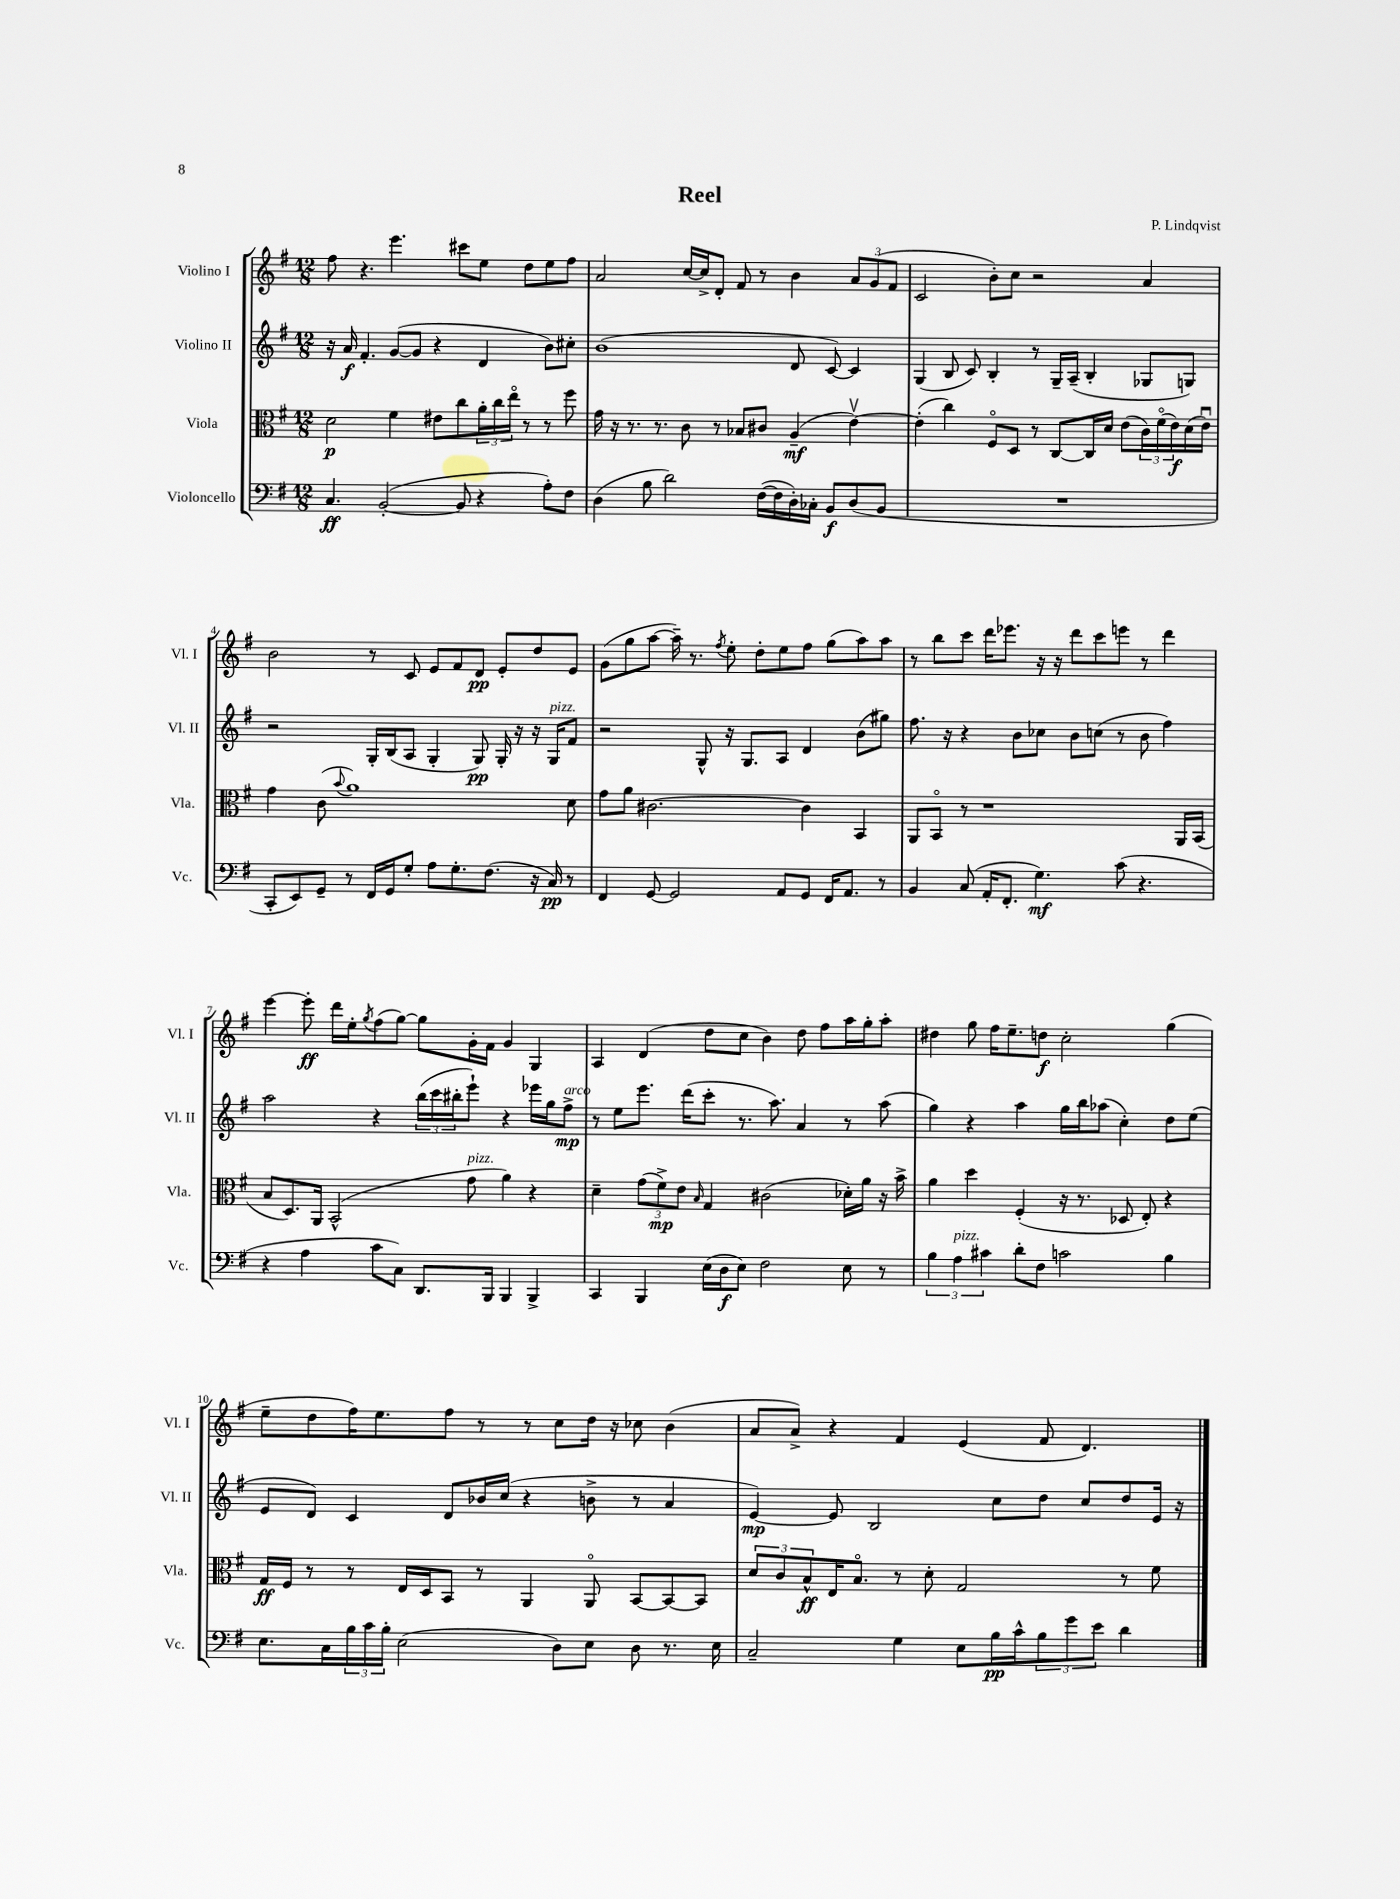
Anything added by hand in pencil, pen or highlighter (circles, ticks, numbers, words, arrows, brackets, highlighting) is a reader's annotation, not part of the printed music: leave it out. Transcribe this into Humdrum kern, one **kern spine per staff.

**kern	**dynam	**kern	**dynam	**kern	**dynam	**kern	**dynam
*part4	*part4	*part3	*part3	*part2	*part2	*part1	*part1
*staff4	*staff4	*staff3	*staff3	*staff2	*staff2	*staff1	*staff1
*I"Violoncello	*	*I"Viola	*	*I"Violino II	*	*I"Violino I	*
*I'Vc.	*	*I'Vla.	*	*I'Vl. II	*	*I'Vl. I	*
*clefF4	*	*clefC3	*	*clefG2	*	*clefG2	*
*k[f#]	*	*k[f#]	*	*k[f#]	*	*k[f#]	*
*M12/8	*	*M12/8	*	*M12/8	*	*M12/8	*
=1	=1	=1	=1	=1	=1	=1	=1
4.C/	ff	2d\	p	16r	.	8ff#\	.
.	.	.	.	16a/	f	.	.
.	.	.	.	4.f#'/	.	4.r	.
([2BB'/	.	.	.	.	.	.	.
.	.	4f#\	.	([8g/L	.	4.eee\	.
.	.	.	.	8g/J]	.	.	.
.	.	8e#X\L	.	4r	.	.	.
8BB/]	.	8cc\	.	.	.	8ccc#X\L	.
4r	.	24a'\L	.	4d/	.	8ee\J	.
.	.	24cc\	.	.	.	.	.
.	.	24ee\JJ	.	.	.	.	.
.	.	8r	.	.	.	8dd\L	.
8A'\L)	.	8r	.	8b\L)	.	8ee\	.
8F#\J	.	8ff#\	.	8cc#X'\J	.	8ff#\J	.
=2	=2	=2	=2	=2	=2	=2	=2
(4D\	.	16g\	.	(1b	.	2a/	.
.	.	16r	.	.	.	.	.
.	.	8.r	.	.	.	.	.
8B\	.	.	.	.	.	.	.
.	.	8.r	.	.	.	.	.
2d\)	.	.	.	.	.	.	.
.	.	8c\	.	.	.	[16cc/LL	.
.	.	.	.	.	.	16cc^/J]	.
.	.	8r	.	.	.	8d'/J	.
.	.	8B-X/L	.	.	.	8f#/	.
([16F#\LL	.	8c#X/J	.	.	.	8r	.
16F#\]	.	.	.	.	.	.	.
16D'\)	.	(4A~/	mf	8d/	.	4b\	.
16C-X'\JJ	.	.	.	.	.	.	.
8BB/L	f	.	.	[8c/)	.	.	.
(8D/	.	[4ev\)	.	4c/]	.	12a/L	.
.	.	.	.	.	.	(12g/	.
8BB/J	.	.	.	.	.	.	.
.	.	.	.	.	.	12f#/J	.
=3	=3	=3	=3	=3	=3	=3	=3
1.r	.	(4e'\]	.	(4G/	.	2c/	.
.	.	4cc\)	.	8B/	.	.	.
.	.	.	.	8c/)	.	.	.
.	.	8F#/L	.	4B'/	.	8b'\L)	.
.	.	8D/J	.	.	.	8cc\J	.
.	.	8r	.	8r	.	2r	.
.	.	[8C/L	.	16G~/LL	.	.	.
.	.	.	.	(16A~/JJ	.	.	.
.	.	16C/L]	.	4B'/	.	.	.
.	.	16d/JJ	.	.	.	.	.
.	.	(8e\L	.	.	.	.	.
.	.	24c\L)	.	8G-X/L	.	4a/	.
.	.	(24f#\	.	.	.	.	.
.	.	24e\)	f	.	.	.	.
.	.	(16d\	.	8Gn/J)	.	.	.
.	.	16eu\JJ)	.	.	.	.	.
!!LO:LB:g=z
=4	=4	=4	=4	=4	=4	=4	=4
8CC'/L	.	4g\	.	2r	.	2b\	.
8EE/)	.	.	.	.	.	.	.
8GG~/J	.	(8c\	.	.	.	.	.
.	.	8qqb/	.	.	.	.	.
8r	.	1a)	.	.	.	.	.
16FF#/LL	.	.	.	16G'/LL	.	8r	.
16GG/J	.	.	.	(16B/J	.	.	.
8G'/J	.	.	.	8A/J	.	8c/	.
8A\L	.	.	.	4G'/	.	8e/L	.
8.G'\	.	.	.	.	.	8f#/	.
.	.	.	.	8G/)	pp	8d/J	pp
(8.F#\J	.	.	.	.	.	.	.
.	.	.	.	16G'/	.	8e'/L	.
.	.	.	.	16r	.	.	.
16r	.	.	.	16r	.	8dd/	.
!	!	!	!	!LO:TX:a:i:t=pizz.	!	!	!
16C/)	pp	.	.	16G/KL	.	.	.
8r	.	8d\	.	8f#/J	.	8e/J	.
=5	=5	=5	=5	=5	=5	=5	=5
4FF#/	.	8g\L	.	2r	.	(8g\L	.
.	.	8a\J	.	.	.	8gg\	.
[8GG/	.	[2.c#X\	.	.	.	[8aa\J	.
2GG/]	.	.	.	.	.	16aa~\])	.
.	.	.	.	.	.	8.r	.
.	.	.	.	8G^^/	.	.	.
.	.	.	.	.	.	8qff#/	.
.	.	.	.	16r	.	8ee'\	.
.	.	.	.	8.G/L	.	.	.
.	.	.	.	.	.	8dd'\L	.
8AA/L	.	.	.	8A/J	.	8ee\	.
8GG/J	.	4c#\]	.	4d/	.	8ff#\J	.
16FF#/KL	.	.	.	.	.	(8gg\L	.
8.AA/J	.	.	.	.	.	.	.
.	.	4BB/	.	(8b\L	.	8aa\)	.
8r	.	.	.	8gg#X\J)	.	8aa\J	.
=6	=6	=6	=6	=6	=6	=6	=6
4BB/	.	8AA/L	.	8.ff#\	.	8r	.
.	.	8BB/J	.	.	.	8bb\L	.
.	.	.	.	16r	.	.	.
(8C/	.	8r	.	4r	.	8ccc\J	.
16AA'/KL	.	1r	.	.	.	16ddd\KL	.
8.FF#'/J	.	.	.	.	.	8.eee-X\J	.
.	.	.	.	8b\L	.	.	.
4.G\)	mf	.	.	8cc-X\J	.	16r	.
.	.	.	.	.	.	16r	.
.	.	.	.	8b\L	.	8ddd\L	.
.	.	.	.	(8ccn\J	.	8ccc\	.
(8c\	.	.	.	8r	.	8eeen\J	.
4.r	.	.	.	8b\	.	8r	.
.	.	.	.	4ff#\)	.	4ddd\	.
.	.	16AA/LL	.	.	.	.	.
.	.	(16BB/JJ	.	.	.	.	.
!!LO:LB:g=z
=7	=7	=7	=7	=7	=7	=7	=7
4r	.	8B/L	.	2aa\	.	[4eee\	.
.	.	8.D/)	.	.	.	.	.
4A\	.	.	.	.	.	8eee'\]	ff
.	.	16AA/Jk	.	.	.	.	.
.	.	(2BB^^/	.	.	.	16ddd\LL	.
.	.	.	.	.	.	16ee'\J	.
.	.	.	.	.	.	8qgg/	.
8c\L	.	.	.	4r	.	(8ff#\	.
8C\J)	.	.	.	.	.	[8gg\J)	.
8.DD/L	.	.	.	(24bb\LL	.	8gg\L]	.
.	.	.	.	24ccc\	.	.	.
.	.	.	.	24bb#X'\J	.	.	.
!	!	!LO:TX:a:i:t=pizz.	!	!	!	!	!
.	.	8g\	.	8eee`\J)	.	16g'\L	.
16BBB/Jk	.	.	.	.	.	16f#\JJ	.
4BBB/	.	4a\)	.	4r	.	4g/	.
4BBB^/	.	4r	.	16eee-X\LL	.	4G/	.
.	.	.	.	16gg\J	.	.	.
!	!	!	!	!LO:TX:a:i:t=arco	!	!	!
.	.	.	.	8ff#^\J	mp	.	.
=8	=8	=8	=8	=8	=8	=8	=8
4CC/	.	4d~\	.	8r	.	4A/	.
.	.	.	.	8ee\L	.	.	.
4BBB/	.	(12g\L	.	8.eee\J	.	(4d/	.
.	.	12f#^\)	mp	.	.	.	.
.	.	12e\J	.	.	.	.	.
.	.	.	.	(16ddd\KL	.	.	.
.	.	16qqB/	.	.	.	.	.
(16E\LL	.	4G/	.	8ccc'\J	.	8dd\L	.
16D\J	f	.	.	.	.	.	.
8E\J)	.	.	.	8.r	.	8cc\J	.
2F#\	.	(2c#X\	.	.	.	4b\)	.
.	.	.	.	8.aa\)	.	.	.
.	.	.	.	4a/	.	8dd\	.
.	.	.	.	.	.	8ff#\L	.
8E\	.	16d-X'\LL)	.	8r	.	16aa\L	.
.	.	16a\JJ	.	.	.	16gg'\J	.
8r	.	16r	.	(8aa\	.	8aa'\J	.
.	.	16b^\	.	.	.	.	.
=9	=9	=9	=9	=9	=9	=9	=9
6B\	.	4a\	.	4gg\)	.	4dd#X\	.
!LO:TX:a:i:t=pizz.	!	!	!	!	!	!	!
6A\	.	.	.	.	.	.	.
.	.	4dd\	.	4r	.	8gg\	.
6c#X\	.	.	.	.	.	.	.
.	.	.	.	.	.	16ff#\KL	.
.	.	.	.	.	.	8.ee~\	.
8d'\L	.	(4F#'/	.	4aa\	.	.	.
8F#\J	.	.	.	.	.	8ddn\J	f
2cn\	.	16r	.	16gg\LL	.	2cc'\	.
.	.	8.r	.	16bb\J	.	.	.
.	.	.	.	(8aa-X\J	.	.	.
.	.	8D-X/	.	4cc'\)	.	.	.
.	.	8E'/)	.	.	.	.	.
4B\	.	4r	.	8dd\L	.	(4gg\	.
.	.	.	.	(8ee\J	.	.	.
!!LO:LB:g=z
=10	=10	=10	=10	=10	=10	=10	=10
8.E\L	.	16G/LL	ff	8e/L	.	8ee~\L	.
.	.	16F#/JJ	.	.	.	.	.
.	.	8r	.	8d/J)	.	8dd\	.
16C\L	.	.	.	.	.	.	.
24B\	.	8r	.	4c/	.	16ff#\K)	.
24c\	.	.	.	.	.	.	.
.	.	.	.	.	.	8.ee\	.
24B'\JJ	.	.	.	.	.	.	.
(2E\	.	16E/LL	.	.	.	.	.
.	.	16D/J	.	.	.	.	.
.	.	8BB/J	.	8d/L	.	8ff#\J	.
.	.	8r	.	16b-X/L	.	8r	.
.	.	.	.	(16cc/JJ	.	.	.
.	.	4AA/	.	4r	.	8r	.
8D\L)	.	.	.	.	.	8cc\L	.
8E\J	.	8AA/	.	8bn^\	.	16dd\Jk	.
.	.	.	.	.	.	16r	.
8D\	.	[8BB/L	.	8r	.	8cc-X\	.
8.r	.	8BB/_	.	4a/	.	(4b\	.
.	.	8BB/J]	.	.	.	.	.
16E\	.	.	.	.	.	.	.
=11	=11	=11	=11	=11	=11	=11	=11
2C~/	.	12d/L	.	[4e/)	mp	8a/L	.
.	.	12c/	.	.	.	.	.
.	.	.	.	.	.	8a^/J)	.
.	.	12B^^/	ff	.	.	.	.
.	.	16E/K	.	8e/]	.	4r	.
.	.	8.B/J	.	.	.	.	.
.	.	.	.	2B/	.	.	.
4G\	.	8r	.	.	.	4f#/	.
.	.	8d'\	.	.	.	.	.
8E\L	.	2G/	.	.	.	(4e/	.
16B\L	pp	.	.	8cc\L	.	.	.
16c^^\J	.	.	.	.	.	.	.
12B\	.	.	.	8dd\J	.	8f#/	.
12g\	.	.	.	.	.	.	.
.	.	.	.	8cc/L	.	4.d/)	.
12e\J	.	.	.	.	.	.	.
4d\	.	8r	.	8dd/	.	.	.
.	.	8f#\	.	16e/Jk	.	.	.
.	.	.	.	16r	.	.	.
==	==	==	==	==	==	==	==
*-	*-	*-	*-	*-	*-	*-	*-
